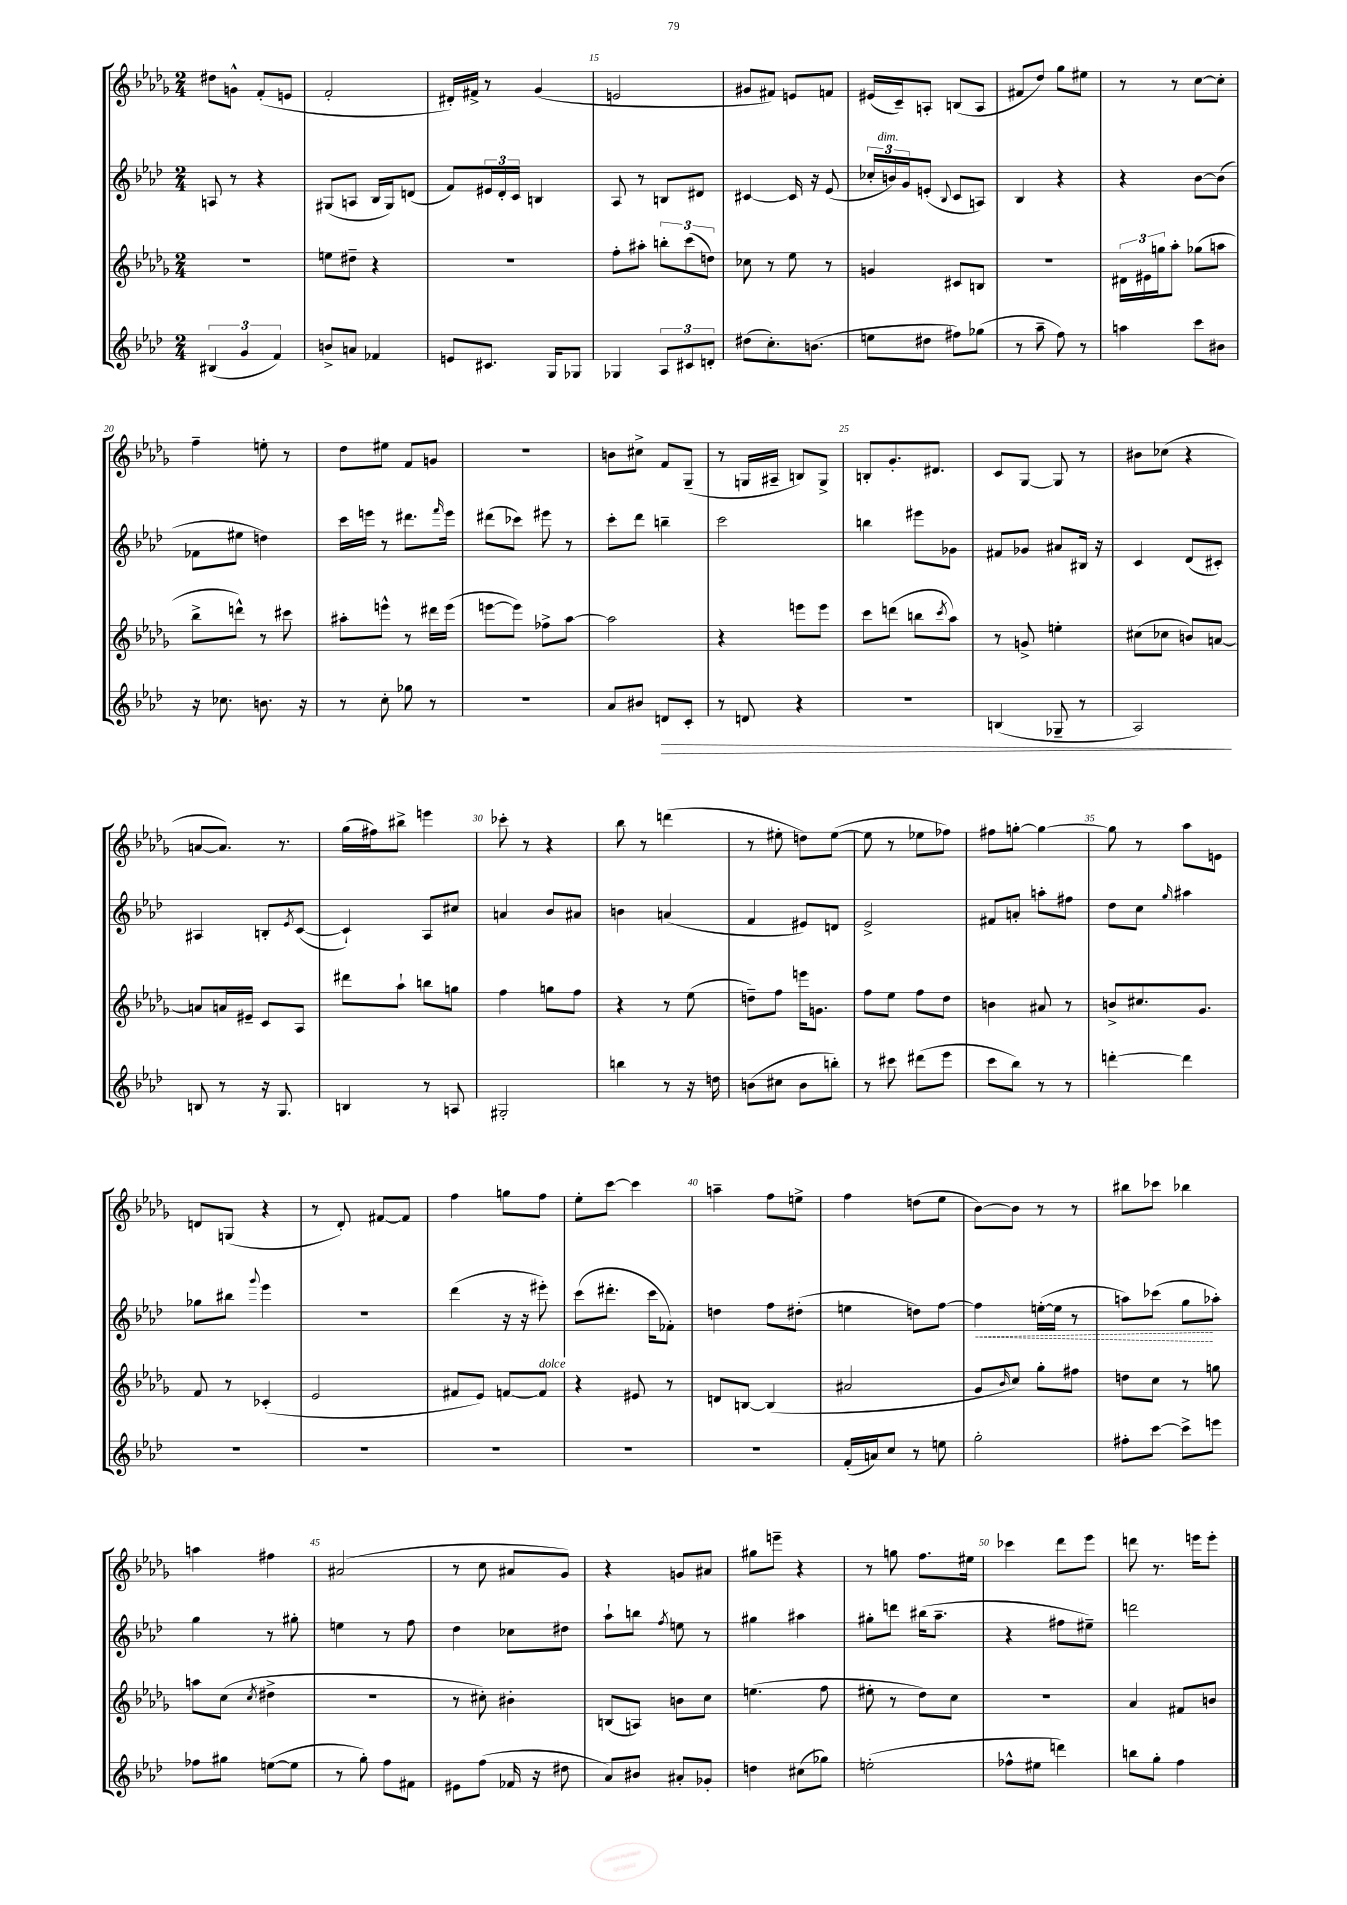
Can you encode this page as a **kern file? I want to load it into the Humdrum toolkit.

**kern	**dynam	**kern	**kern	**dynam	**kern
*part4	*part4	*part3	*part2	*part2	*part1
*staff4	*staff4	*staff3	*staff2	*staff2	*staff1
*clefG2	*	*clefG2	*clefG2	*	*clefG2
*k[b-e-a-d-]	*	*k[b-e-a-d-g-]	*k[b-e-a-d-]	*	*k[b-e-a-d-g-]
*M2/4	*	*M2/4	*M2/4	*	*M2/4
=12	=12	=12	=12	=12	=12
(6B#X/	.	2r	8An/	.	8dd#X\L
.	.	.	8r	.	8gn^^\J
6g/	.	.	.	.	.
.	.	.	4r	.	(8f'/L
6f/)	.	.	.	.	.
.	.	.	.	.	8en/J
=13	=13	=13	=13	=13	=13
8bn^/L	.	8een\L	(8G#X/L	.	2f'/
8an/J	.	8dd#X~\J	8An/J	.	.
4f-X/	.	4r	16B-/LL	.	.
.	.	.	16G#/J)	.	.
.	.	.	(8dn/J	.	.
=14	=14	=14	=14	=14	=14
8en/L	.	2r	8f/L)	.	16d#X'/LL)
.	.	.	.	.	16f#X^/JJ
8.c#X/J	.	.	24e#X/L	.	8r
.	.	.	24d-'/	.	.
.	.	.	24c/JJ	.	.
.	.	.	4Bn/	.	(4g-/
16G/KL	.	.	.	.	.
8G-X/J	.	.	.	.	.
=15	=15	=15	=15	=15	=15
4G-X/	.	8ff'\L	8A-/	.	2en/
.	.	8aa#X'\J	8r	.	.
12A-/L	.	12bbn'\L	8Bn/L	.	.
12c#X/	.	(12ccc\	.	.	.
.	.	.	8d#X/J	.	.
12dn'/J	.	12ddn\J)	.	.	.
=16	=16	=16	=16	=16	=16
(8dd#X\L	.	8cc-X\	[4c#X/	.	8g#X/L
8.cc'\)	.	8r	.	.	8f#X/J)
.	.	8ee-\	16c#/]	.	8en/L
(8.bn\J	.	.	16r	.	.
.	.	8r	(8e-/	.	8fn/J
=17	=17	=17	=17	=17	=17
8een\L	.	4gn/	24cc-X'/LL	.	(16e#X/LL
!	!	!	!LO:TX:a:i:t=dim.	!	!
.	.	.	24bn/)	.	.
.	.	.	.	.	16c~/J)
.	.	.	24g/J	.	.
8dd#X\J	.	.	(8en'/J	.	8An'/J
.	.	.	8qqB-/	.	.
8ff#X\L)	.	8c#X/L	8c/L	.	(8Bn/L
(8gg-X\J	.	8Bn/J	8An/J)	.	8A/J
=18	=18	=18	=18	=18	=18
8r	.	2r	4B-/	.	8f#X/L
8aa-~\	.	.	.	.	8dd-/J)
8ff\)	.	.	4r	.	8gg-\L
8r	.	.	.	.	8ee#X\J
=19	=19	=19	=19	=19	=19
4aan\	.	24d#X\LL	4r	.	8r
.	.	24e#X\	.	.	.
.	.	24ggn\J	.	.	.
.	.	8aa-'\J	.	.	8r
8ccc\L	.	(8gg-X\L	[8b-\L	.	[8cc\L
8b#X\J	.	8aan\J	(8b-\J]	.	8cc'\J]
!!LO:LB:g=z
=20	=20	=20	=20	=20	=20
16r	.	8bb-^\L	8f-X\L	.	4ff~\
8.cc-X\	.	.	.	.	.
.	.	8dddn^^\J)	8ee#X\J	.	.
8.bn\	.	8r	4ddn\)	.	8een'\
.	.	8ccc#X\	.	.	8r
16r	.	.	.	.	.
=21	=21	=21	=21	=21	=21
8r	.	8aa#X'\L	16ccc\LL	.	8dd-\L
.	.	.	16eeen\JJ	.	.
8cc'\	.	8eeen^^\J	8r	.	8ee#X\J
8gg-X\	.	8r	8.ddd#X\L	.	8f/L
8r	.	16ddd#X\LL	.	.	8gn/J
.	.	.	16qqfff/	.	.
.	.	(16eee\JJ	16eee\Jk	.	.
=22	=22	=22	=22	=22	=22
2r	.	[8eeen\L	(8ddd#X\L	.	2r
.	.	8eee\J])	8ccc-X\J)	.	.
.	.	8ff-X^\L	8eee#X\	.	.
.	.	[8aa-\J	8r	.	.
=23	=23	=23	=23	=23	=23
8a-/L	.	2aa-\]	8ccc'\L	.	8bn\L
8b#X/J	.	.	8ddd-\J	.	8cc#X^\J
!	!LO:HP:b	!	!	!	!
8dn/L	>	.	4bbn~\	.	8f/L
8c'/J	.	.	.	.	(8G-~/J
=24	=24	=24	=24	=24	=24
8r	.	4r	2ccc\	.	8r
8dn/	.	.	.	.	16Gn/LL
.	.	.	.	.	16A#X~/JJ
4r	.	8eeen\L	.	.	8Bn/L)
.	.	8eee\J	.	.	8G^/J
=25	=25	=25	=25	=25	=25
2r	.	8ccc\L	4bbn\	.	8Bn'/L
.	.	(8dddn\J	.	.	8.g-'/
.	.	8bbn\L	8eee#X\L	.	.
.	.	.	.	.	8.d#X/J
.	.	8qccc/	.	.	.
.	.	8aa-\J)	8g-X\J	.	.
=26	=26	=26	=26	=26	=26
(4Bn/	.	8r	8f#X/L	.	8c/L
.	.	8gn^/	8g-X/J	.	[8G-/J
8G-X~/	.	4een'\	8a#X/L	.	8G-/]
8r	.	.	16B#X/Jk	.	8r
.	.	.	16r	.	.
=27	=27	=27	=27	=27	=27
2A-/)	.	(8cc#X\L	4c/	.	8b#X\L
.	.	8cc-X\J	.	.	(8cc-X\J
.	.	8bn/L)	(8d-/L	.	4r
.	.	[8an/J	8c#X'/J)	.	.
.	]	.	.	.	.
!!LO:LB:g=z
=28	=28	=28	=28	=28	=28
8Bn/	.	8an/L]	4A#X/	.	[8an/L
8r	.	16an/L	.	.	8.a/J])
.	.	16e#X~/JJ	.	.	.
16r	.	8c/L	8Bn'/L	.	.
8.G/	.	.	.	.	8.r
.	.	.	8qe-/	.	.
.	.	8A-/J	([8c/J	.	.
=29	=29	=29	=29	=29	=29
4Bn/	.	8ddd#X\L	4c`/])	.	(16gg-\LL
.	.	.	.	.	16ff#X\J)
.	.	8aa-`\J	.	.	8bb#X^\J
8r	.	8bbn\L	8A-/L	.	4eeen\
8An/	.	8ggn\J	8cc#X/J	.	.
=30	=30	=30	=30	=30	=30
2G#X'/	.	4ff\	4an/	.	8ccc-X'\
.	.	.	.	.	8r
.	.	8ggn\L	8b-/L	.	4r
.	.	8ff\J	8a#X/J	.	.
=31	=31	=31	=31	=31	=31
4bbn\	.	4r	4bn\	.	8bb-\
.	.	.	.	.	8r
8r	.	8r	(4an/	.	(4dddn\
16r	.	(8ee-\	.	.	.
16ddn\	.	.	.	.	.
=32	=32	=32	=32	=32	=32
(8bn\L	.	8ddn~\L)	4f/	.	8r
8cc#X\J	.	8ff\J	.	.	8ee#X'\
8b\L	.	16eeen\KL	8e#X/L)	.	8ddn\L)
.	.	8.gn\J	.	.	.
8bbn'\J)	.	.	8dn/J	.	([8ee#\J
=33	=33	=33	=33	=33	=33
8r	.	8ff\L	2e-^/	.	8ee#\]
8ccc#X\	.	8ee-\J	.	.	8r
(8ddd#X\L	.	8ff\L	.	.	8ee-X\L
8eee-\J	.	8dd-\J	.	.	8ff-X\J)
=34	=34	=34	=34	=34	=34
8ccc\L	.	4bn\	8f#X/L	.	8ff#X\L
8bb-\J)	.	.	8an'/J	.	[8ggn'\J
8r	.	8a#X/	8aan'\L	.	4gg\_
8r	.	8r	8ff#X\J	.	.
=35	=35	=35	=35	=35	=35
[4dddn'\	.	8bn^/L	8dd-\L	.	8gg\]
.	.	8.cc#X/	8cc\J	.	8r
.	.	.	16qqgg/	.	.
4ddd\]	.	.	4aa#X\	.	8aa-\L
.	.	8.g-/J	.	.	.
.	.	.	.	.	8en\J
!!LO:LB:g=z
=36	=36	=36	=36	=36	=36
2r	.	8f/	8gg-X\L	.	8dn/L
.	.	8r	8bb#X\J	.	(8Gn/J
.	.	.	8qqggg/	.	.
.	.	(4c-X'/	4eee-\	.	4r
=37	=37	=37	=37	=37	=37
2r	.	2e-/	2r	.	8r
.	.	.	.	.	8d-'/)
.	.	.	.	.	[8f#X/L
.	.	.	.	.	8f#/J]
=38	=38	=38	=38	=38	=38
2r	.	8f#X/L	(4ddd-\	.	4ff\
.	.	8e-/J)	.	.	.
.	.	[8fn/L	16r	.	8ggn\L
.	.	.	16r	.	.
!	!	!LO:TX:a:i:t=dolce	!	!	!
.	.	8f/J]	8eee#X'\)	.	8ff\J
=39	=39	=39	=39	=39	=39
2r	.	4r	(8ccc\L	.	8ee-'\L
.	.	.	8.ddd#X'\J	.	[8ccc\J
.	.	8e#X/	.	.	4ccc\]
.	.	.	16ccc\KL	.	.
.	.	8r	8f-X'\J)	.	.
=40	=40	=40	=40	=40	=40
2r	.	8dn/L	4ddn\	.	4aan~\
.	.	[8Bn/J	.	.	.
.	.	(4B/]	8ff\L	.	8ff\L
.	.	.	(8dd#X'\J	.	8een^\J
=41	=41	=41	=41	=41	=41
(16f'/LL	.	2a#X/	4een\	.	4ff\
16an/J)	.	.	.	.	.
8cc/J	.	.	.	.	.
8r	.	.	8ddn\L)	.	(8ddn\L
8een\	.	.	[8ff\J	.	8ee-\J
=42	=42	=42	=42	=42	=42
!	!	!	!	!LO:HP:b	!
2gg'\	.	8g-/L	4ff\]	<	[8b-\L)
.	.	16qqb-/	.	.	.
.	.	8cc/J)	.	.	8b-\J]
.	.	8gg-'\L	([16een'\LL	.	8r
.	.	.	16ee\JJ]	.	.
.	.	8ff#X\J	8r	.	8r
=43	=43	=43	=43	=43	=43
8ff#X'\L	.	8ddn\L	8aan\L)	.	8bb#X\L
[8ccc\J	.	8cc\J	(8ccc-X\J	.	8ccc-X\J
8ccc^\L]	.	8r	8gg\L	.	4bb-X\
8eeen\J	.	8ggn\	8aa-X'\J)	[	.
!!LO:LB:g=z
=44	=44	=44	=44	=44	=44
8ff-X\L	.	8aan\L	4gg\	.	4aan\
8gg#X\J	.	(8cc\J	.	.	.
.	.	8qcc/	.	.	.
([8een\L	.	4dd#X^\	8r	.	4ff#X\
8ee\J]	.	.	8gg#X'\	.	.
=45	=45	=45	=45	=45	=45
8r	.	2r	4een\	.	(2a#X/
8gg'\)	.	.	.	.	.
8ff\L	.	.	8r	.	.
8f#X\J	.	.	8ff\	.	.
=46	=46	=46	=46	=46	=46
8e#X\L	.	8r	4dd-\	.	8r
(8ff\J	.	8cc#X'\)	.	.	8cc\
16f-X/	.	4b#X'\	8cc-X\L	.	8a#X/L
16r	.	.	.	.	.
8dd#X\	.	.	8dd#X\J	.	8g-/J)
=47	=47	=47	=47	=47	=47
8a-/L)	.	(8Bn/L	8aa-`\L	.	4r
8b#X/J	.	8An/J)	8bbn\J	.	.
.	.	.	8qff/	.	.
8a#X'/L	.	8bn\L	8een\	.	8gn/L
8g-X'/J	.	8cc\J	8r	.	8a#X/J
=48	=48	=48	=48	=48	=48
4ddn\	.	(4.een\	4gg#X\	.	8gg#X\L
.	.	.	.	.	8eeen~\J
(8cc#X\L	.	.	4aa#X\	.	4r
8gg-X\J)	.	8ff\	.	.	.
=49	=49	=49	=49	=49	=49
(2een'\	.	8ee#X'\	8gg#X'\L	.	8r
.	.	8r	8dddn\J	.	8ggn\
.	.	8dd-\L)	(16bb#X\KL	.	8.ff\L
.	.	.	8.aa-~\J	.	.
.	.	8cc\J	.	.	.
.	.	.	.	.	16ee#X\Jk
=50	=50	=50	=50	=50	=50
8ff-X^^\L	.	2r	4r	.	4ccc-X\
8ee#X\J	.	.	.	.	.
4dddn\)	.	.	8ff#X\L	.	8ddd-\L
.	.	.	8ee#X~\J)	.	8eee-\J
=51	=51	=51	=51	=51	=51
8bbn\L	.	4a-/	2dddn\	.	8dddn\
8gg'\J	.	.	.	.	8.r
4ff\	.	8f#X/L	.	.	.
.	.	.	.	.	16eeen\KL
.	.	8bn/J	.	.	8eee'\J
==	==	==	==	==	==
*-	*-	*-	*-	*-	*-
